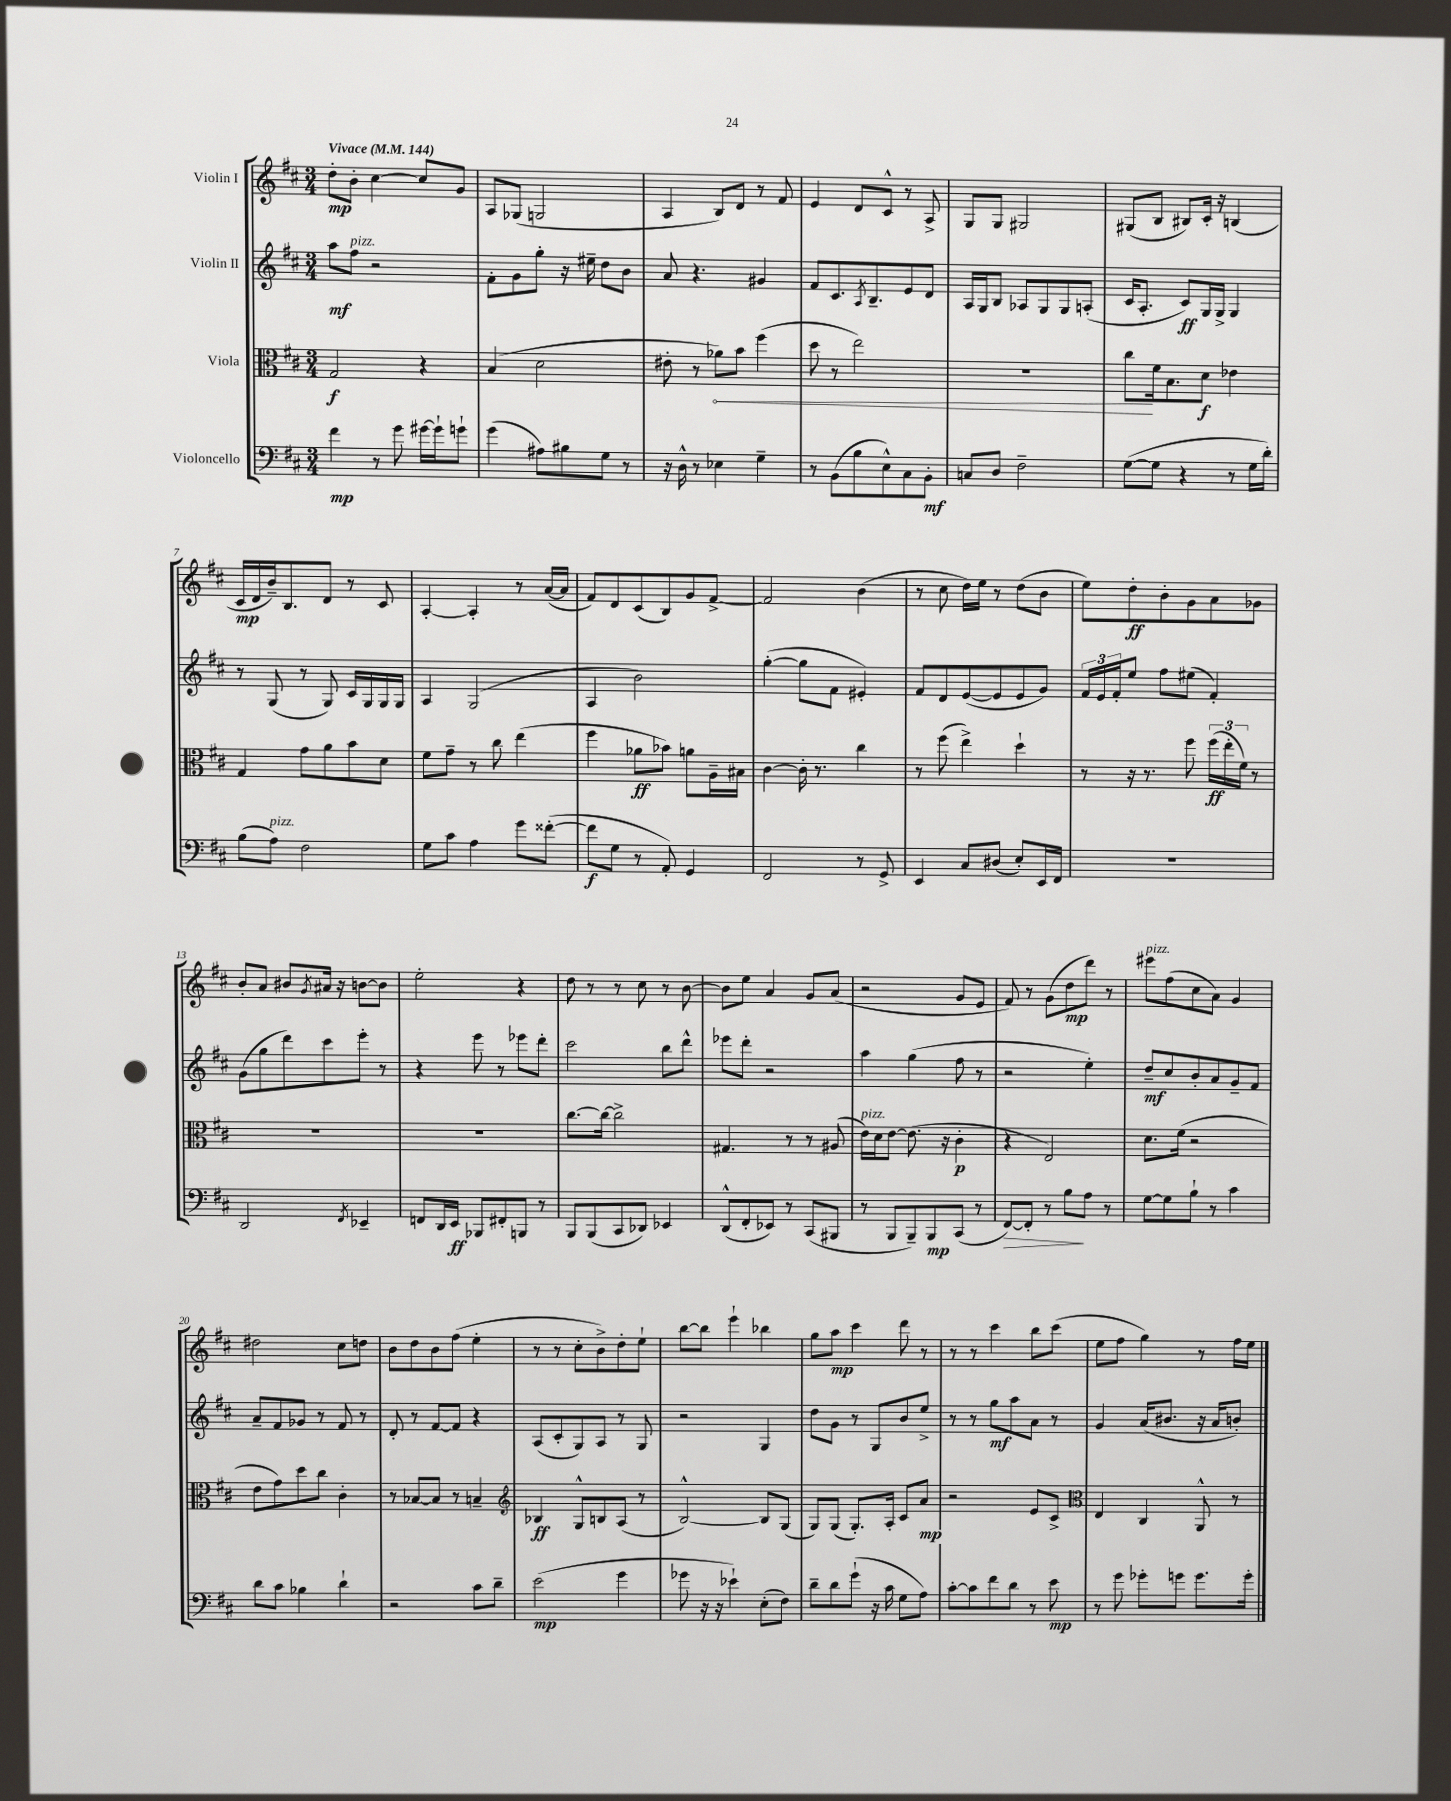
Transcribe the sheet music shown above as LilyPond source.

<<
\new StaffGroup <<
\new Staff = "s0" \with { instrumentName = "Violin I" } {
    \clef treble \key d \major \numericTimeSignature \time 3/4 \tempo "Vivace" 4 = 144
    d''8-.\mp b'8-. cis''4~ cis''8 g'8 |
    a8 ges8( g2 |
    a4 b8) d'8 r8 fis'8 |
    e'4 d'8 cis'8-^ r8 a8-> |
    g8 g8 gis2 |
    gis8( b8 bis8) cis'16-. r16 b4( |
    cis'16\mp d'16 b'16--) b8. d'8 r8 cis'8 |
    a4~-. a4-. r8 a'16~( a'16 |
    fis'8) d'8 cis'8( b8) g'8 fis'8~-> |
    fis'2 b'4( |
    r8 cis''8 d''16) e''16 r8 d''8( b'8 |
    e''8) d''8-.\ff b'8-. g'8 a'8 ges'8 |
    b'8-. a'8 bis'8 \acciaccatura { g'8 } ais'16 r16 b'8~ b'8 |
    e''2-. r4 |
    d''8 r8 r8 cis''8 r8 b'8~ |
    b'8 e''8 a'4 g'8 a'8( |
    r2 g'8 e'8 |
    fis'8) r8 g'8( d''8\mp d'''8) r8 |
    eis'''8^\markup { \italic "pizz." } fis''8( cis''8 a'8) g'4 |
    dis''2 cis''8 d''8 |
    b'8 d''8 b'8 fis''8( e''4-. |
    r8 r8 cis''8-. b'8->) d''8-. e''8-! |
    b''8~ b''8 e'''4-! bes''4 |
    g''8 a''8\mp cis'''4 d'''8 r8 |
    r8 r8 cis'''4 b''8 cis'''8( |
    e''8 fis''8 g''4) r8 fis''16 e''16 \bar "|." |
}
\new Staff = "s1" \with { instrumentName = "Violin II" } {
    \clef treble \key d \major \numericTimeSignature \time 3/4
    a''8\mf fis''8^\markup { \italic "pizz." } r2 |
    fis'8-. g'8 g''8-. r16 eis''16-- d''8 b'8 |
    a'8 r4. gis'4 |
    fis'8 cis'8. \acciaccatura { a8 } b8.-- e'8 d'8 |
    a16 g16 b8 aes8 g8 g8 a8-.( |
    cis'16 a8.-. cis'8\ff) g16 g16-> g4 |
    r8 g8( r8 g8) cis'16 g16 g16 g16 |
    a4 g2( |
    a4 b'2) |
    g''4~-.( g''8 fis'8 eis'4-.) |
    fis'8 d'8 e'8~( e'8 e'8 g'8) |
    \tuplet 3/2 { fis'16 e'16 fis'16-. } e''8 fis''8 eis''8( fis'4-.) |
    g'8( g''8 d'''8) cis'''8 e'''8-. r8 |
    r4 e'''8 r8 ees'''8 d'''8-. |
    cis'''2 b''8 d'''8-^ |
    ees'''8 d'''8-. r2 |
    a''4 g''4( fis''8 r8 |
    r2 e''4-.) |
    d''8--\mf cis''8 b'8-. a'8 g'8-- fis'8 |
    a'8-- fis'8 ges'8 r8 fis'8 r8 |
    d'8-. r8 fis'8~ fis'8 r4 |
    a8( cis'8-. g8) a8 r8 g8 |
    r2 g4 |
    d''8 g'8 r8 g8 b'8 e''8-> |
    r8 r8 g''8\mf a''8 a'8 r8 |
    g'4 a'16( bis'8. r16 a'16 b'8-.) \bar "|." |
}
\new Staff = "s2" \with { instrumentName = "Viola" } {
    \clef alto \key d \major \numericTimeSignature \time 3/4
    g2\f r4 |
    b4( d'2 |
    eis'8-. r8 \once \override Hairpin.circled-tip = ##t aes'8\<) b'8 fis''4( |
    d''8 r8 e''2) |
    R2. |
    cis''8\! fis'16 b8. d'8\f ees'4 |
    g4 g'8 a'8 b'8 d'8 |
    fis'8 g'8-- r8 cis''8 e''4( |
    fis''4 aes'8\ff bes'8) a'8 a16-- bis16 |
    cis'4~ cis'16-. r8. cis''4 |
    r8 fis''8( e''4->) d''4-! |
    r8 r16 r8. fis''8 \tuplet 3/2 { fis''16\ff( e''16-. fis'16) } r8 |
    R2. |
    R2. |
    cis''8.~ cis''16~ cis''2-> |
    gis4. r8 r8 ais8( |
    e'16^\markup { \italic "pizz." }) d'16 e'8~ e'8.( r16 cis'4-.\p |
    r4 e2) |
    d'8. fis'16( r2 |
    e'8 g'8) d''8 cis''8 cis'4-. |
    r8 bes8~ bes8 r8 b4-- |
    \clef treble bes4\ff g8-^ b8 a8( r8 |
    b2~-^) b8 g8( |
    g8) g8( g8.-.) a16-. cis'8 a'8\mp |
    r2 e'8 cis'8-> |
    \clef alto e4 cis4 a,8-^ r8 \bar "|." |
}
\new Staff = "s3" \with { instrumentName = "Violoncello" } {
    \clef bass \key d \major \numericTimeSignature \time 3/4
    fis'4\mp r8 g'8 gis'16~ gis'16-! g'8-! |
    g'4( ais8) bis8 g8 r8 |
    r16 d16-^ r8 ees4 g4-- |
    r8 b,8( b8 e8-^) cis8 b,8-.\mf |
    c8 d8 fis2-- |
    g8~( g8 r4 r8 g16 d'16-.) |
    b8( a8^\markup { \italic "pizz." }) fis2 |
    g8 cis'8 a4 g'8 fisis'8~-.( |
    fisis'8\f g8 r8 a,8-.) g,4 |
    fis,2 r8 g,8-> |
    e,4 cis8 dis8( e8-.) e,16 fis,16 |
    R2. |
    d,2 \acciaccatura { fis,8 } ees,4-- |
    f,8 d,16 e,16\ff bes,,8 fis,8-. b,,8 r8 |
    b,,8 b,,8( cis,8 des,8) ees,4 |
    d,8-^( fis,8-. ees,8) r8 cis,8( bis,,8 |
    r8 b,,8 b,,8--) b,,8\mp cis,8( r8 |
    fis,8~\>) fis,8-. r8 b8\! a8 r8 |
    g8~ g8 b8-! r8 cis'4 |
    d'8 cis'8 bes4 d'4-! |
    r2 cis'8 d'8-- |
    e'2\mp( g'4 |
    ges'8 r16 r16 ees'4-!) e8-.( fis8) |
    d'8-- d'8 g'8-!( r16 cis'16 g8 a8) |
    cis'8~-. cis'8 fis'8 d'8 r8 e'8\mp |
    r8 g'8 ges'8-. g'8 g'8. g'16-. \bar "|." |
}
>>
>>
